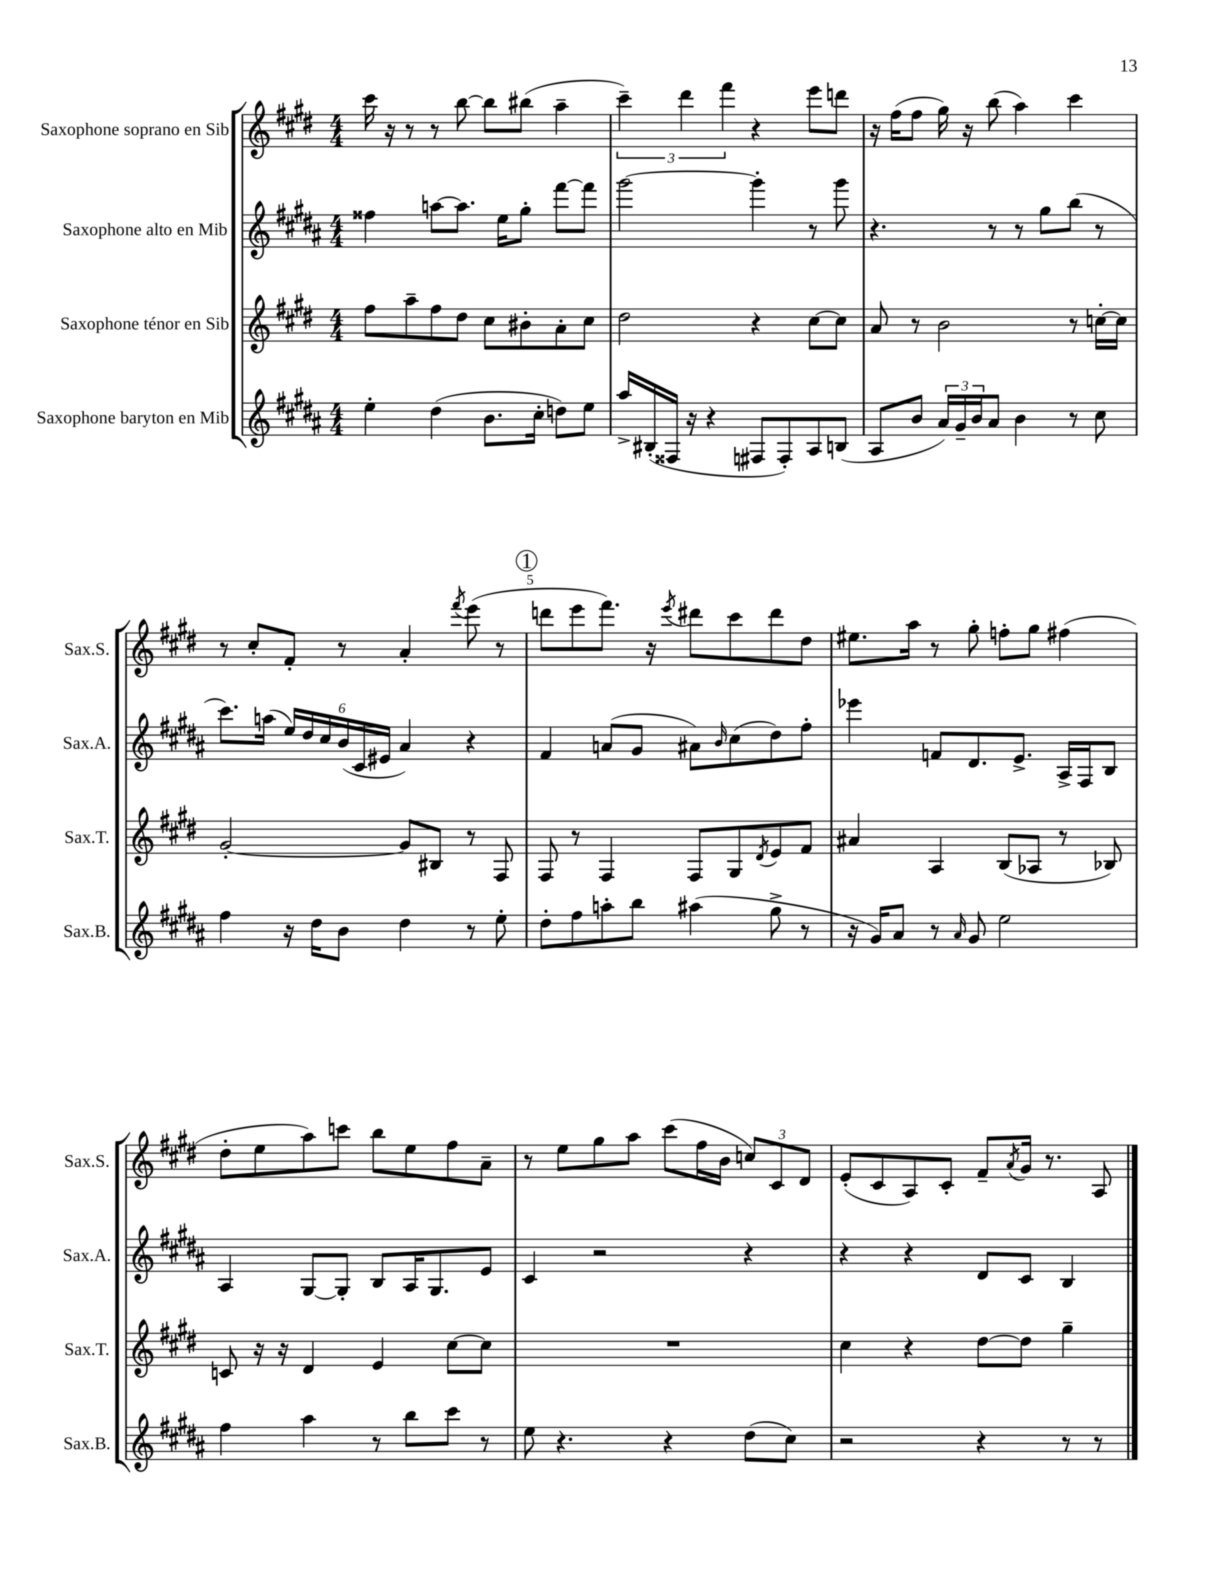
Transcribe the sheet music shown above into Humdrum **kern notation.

**kern	**kern	**kern	**kern
*staff4	*staff3	*staff2	*staff1
*clefG2	*clefG2	*clefG2	*clefG2
*k[f#c#g#d#a#]	*k[f#c#g#d#]	*k[f#c#g#d#a#]	*k[f#c#g#d#]
*M4/4	*M4/4	*M4/4	*M4/4
4ee'	8ff#	4ff##	16ccc#
.	.	.	16r
.	8aa~	.	8r
(4dd#	8ff#	[8aa	8r
.	8dd#	8.aa]	[8bb
8.b	8cc#	.	8bb]
.	.	16ee	.
.	8b#'	8gg#'	(8bb#
16cc#'	.	.	.
8dd)	8a'	[8fff#	4aa~
8ee	8cc#	8fff#]	.
=	=	=	=
16aa#^	2dd#	[2ggg#	6ccc#~)
(16B#'	.	.	.
16F##	.	.	.
.	.	.	6ddd#
16r	.	.	.
4r	.	.	.
.	.	.	6fff#
8F#	4r	4ggg#']	4r
8F#')	.	.	.
8A#	[8cc#	8r	8eee
(8B	8cc#]	8ggg#	8ddd
=	=	=	=
8A#	8a	4.r	16r
.	.	.	(16ff#
8b	8r	.	8ff#
24a#)	2b	.	16gg#)
24g#~	.	.	.
.	.	.	16r
24b	.	.	.
8a#	.	8r	(8bb
4b	.	8r	4aa)
.	.	8gg#	.
8r	8r	(8bb	4ccc#
8cc#	[16cc'	8r	.
.	16cc]	.	.
=	=	=	=
4ff#	[2g#'	8.ccc#)	8r
.	.	.	8cc#'
.	.	(16aa	.
16r	.	24ee)	8f#'
.	.	24dd#	.
16dd#	.	.	.
.	.	24cc#	.
8b	.	(24b	8r
.	.	24c#	.
.	.	24e#	.
4dd#	8g#]	4a#)	4a'
.	8B#	.	.
.	.	.	8qfff#
8r	8r	4r	(8eee
8ee'	8F#	.	8r
=	=	=	=
8dd#'	8F#	4f#	8ddd
8ff#	8r	.	8eee
8aa'	4F#	(8a	8.fff#)
8bb	.	8g#	.
.	.	.	16r
.	.	.	8qeee
(4aa#	8F#	8a#)	8ddd#
.	.	16qqb	.
.	8G#	(8cc#	8ccc#
.	8qd#	.	.
8gg#^	8e	8dd#)	8ddd#
8r	8f#	8ff#'	8dd#
=	=	=	=
16r	4a#	4eee-	8.ee#
16g#)	.	.	.
8a#	.	.	.
.	.	.	16aa
8r	4A	8f	8r
16qqa#	.	.	.
8g#	.	8.d#	8gg#'
2ee	(8B	.	8ff'
.	.	8.e^	.
.	8A-	.	8gg#
.	8r	16A#^	(4ff#
.	.	16F#	.
.	8B-)	8B	.
=	=	=	=
4ff#	8c	4A#	8dd#'
.	16r	.	8ee
.	16r	.	.
4aa#	4d#	[8G#	8aa)
.	.	8G#']	8ccc
8r	4e	8B	8bb
8bb	.	16A#	8ee
.	.	8.G#	.
8ccc#	[8cc#	.	8ff#
8r	8cc#]	8e	8a~
=	=	=	=
8ee	1r	4c#	8r
4.r	.	.	8ee
.	.	2r	8gg#
.	.	.	8aa
4r	.	.	(8ccc#
.	.	.	16ff#
.	.	.	16b
(8dd#	.	4r	12cc)
.	.	.	12c#
8cc#)	.	.	.
.	.	.	12d#
=	=	=	=
2r	4cc#	4r	(8e'
.	.	.	8c#
.	4r	4r	8A)
.	.	.	8c#'
4r	[8dd#	8d#	8f#~
.	.	.	8qa
.	8dd#]	8c#	16g#
.	.	.	8.r
8r	4gg#~	4B	.
8r	.	.	8A
==	==	==	==
*-	*-	*-	*-
